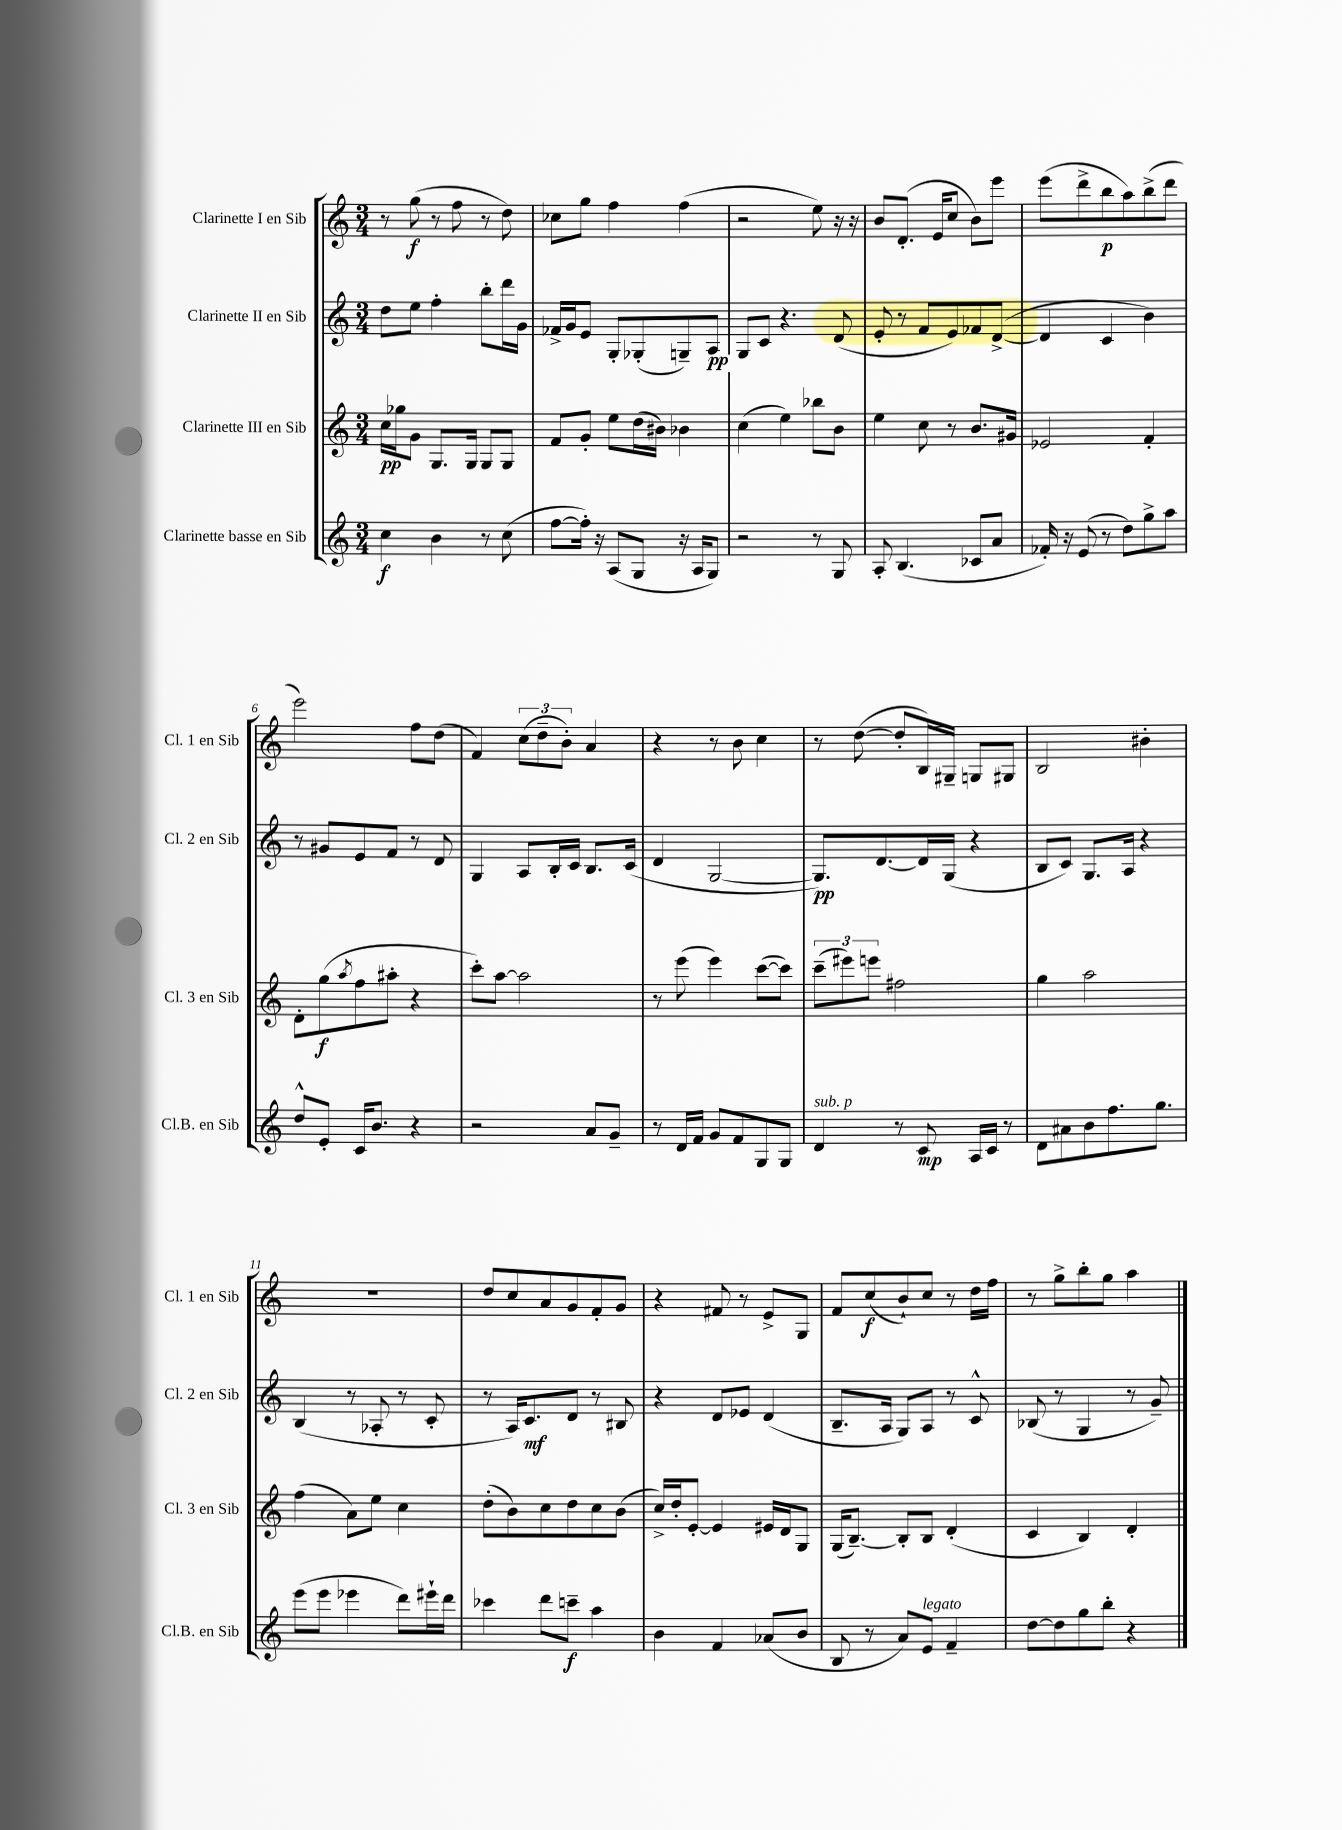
<<
\new StaffGroup <<
\new Staff = "s0" \with { instrumentName = "Clarinette I en Sib" shortInstrumentName = "Cl. 1 en Sib" } {
    \clef treble \key c \major \numericTimeSignature \time 3/4
    r8 g''8\f( r8 f''8 r8 d''8) |
    ces''8 g''8 f''4 f''4( |
    r2 e''8) r16 r16 |
    b'8 d'8.-.( e'16 c''8 b'8) e'''8 |
    e'''8( d'''8-> b''8\p a''8) b''8->( d'''8 |
    e'''2) f''8 d''8( |
    f'4) \tuplet 3/2 { c''8( d''8-- b'8-.) } a'4 |
    r4 r8 b'8 c''4 |
    r8 d''8~( d''8-. b16) gis16-- g8 gis8 |
    b2 bis'4-. |
    R2. |
    d''8 c''8 a'8 g'8 f'8-. g'8 |
    r4 fis'8 r8 e'8-> g8 |
    f'8 c''8\f( b'8-!) c''8 r8 d''16 f''16 |
    r8 g''8-> b''8-. g''8 a''4 \bar "|." |
}
\new Staff = "s1" \with { instrumentName = "Clarinette II en Sib" shortInstrumentName = "Cl. 2 en Sib" } {
    \clef treble \key c \major \numericTimeSignature \time 3/4
    d''8 e''8 f''4-. b''8-. d'''16 g'16 |
    fes'16-> g'16 e'8 g8-. ges8-.( g8--) a8\pp |
    g8 c'8 r4. d'8( |
    e'8-. r8 f'8 e'8) fes'8 d'8~->( |
    d'4 c'4 b'4) |
    r8 gis'8 e'8 f'8 r8 d'8 |
    g4 a8 b16-. c'16 b8. c'16( |
    d'4 g2~ |
    g8.\pp) d'8.~ d'16 g16( r4 |
    b8 c'8) g8. a16 r4 |
    b4( r8 aes8-. r8 c'8-. |
    r8 a16) c'8.\mf d'8 r8 bis8 |
    r4 d'8 ees'8 d'4( |
    b8.-- a16 g8) a8 r8 c'8-^ |
    bes8( r8 g4 r8 g'8--) \bar "|." |
}
\new Staff = "s2" \with { instrumentName = "Clarinette III en Sib" shortInstrumentName = "Cl. 3 en Sib" } {
    \clef treble \key c \major \numericTimeSignature \time 3/4
    c''16\pp ges''16 g'8 g8. g16 g8 g8 |
    f'8 g'8-. e''8 d''16( bis'16) bes'4 |
    c''4( e''4) bes''8 b'8 |
    e''4 c''8 r8 b'8. gis'16 |
    ees'2 f'4-. |
    d'8-. g''8\f( \acciaccatura { a''8 } f''8 ais''8-. r4 |
    c'''8-.) a''8~ a''2 |
    r8 e'''8( e'''4) c'''8~( c'''8) |
    \tuplet 3/2 { c'''8--( eis'''8) e'''8 } fis''2 |
    g''4 a''2 |
    f''4( a'8) e''8 c''4 |
    d''8-.( b'8) c''8 d''8 c''8 b'8( |
    c''16->) d''16-. e'8~-. e'4 eis'16 d'16 g8 |
    g16( b8.~--) b8-. b8 d'4-.( |
    c'4 b4) d'4-. \bar "|." |
}
\new Staff = "s3" \with { instrumentName = "Clarinette basse en Sib" shortInstrumentName = "Cl.B. en Sib" } {
    \clef treble \key c \major \numericTimeSignature \time 3/4
    c''4\f b'4 r8 c''8( |
    f''8~ f''16-.) r16 a8( g8 r16 a16 g8) |
    r2 r8 g8 |
    a8-. b4.( ces'8 a'8 |
    fes'16-.) r16 e'8( r8 d''8) g''8-> a''8 |
    d''8-^ e'8-. c'16 b'8. r4 |
    r2 a'8 g'8-- |
    r8 d'16 f'16 g'8 f'8 g8 g8 |
    d'4^\markup { \italic "sub. p" } r8 c'8\mp a16 c'16 r8 |
    d'8 ais'8 b'8 f''8. g''8. |
    e'''8( e'''8 ees'''4 d'''8) eis'''16-! d'''16 |
    ces'''4 d'''8 c'''8--\f a''4 |
    b'4 f'4 aes'8( b'8 |
    b8 r8 a'8) e'8^\markup { \italic "legato" } f'4-- |
    d''8~ d''8 g''8 b''8-. r4 \bar "|." |
}
>>
>>
